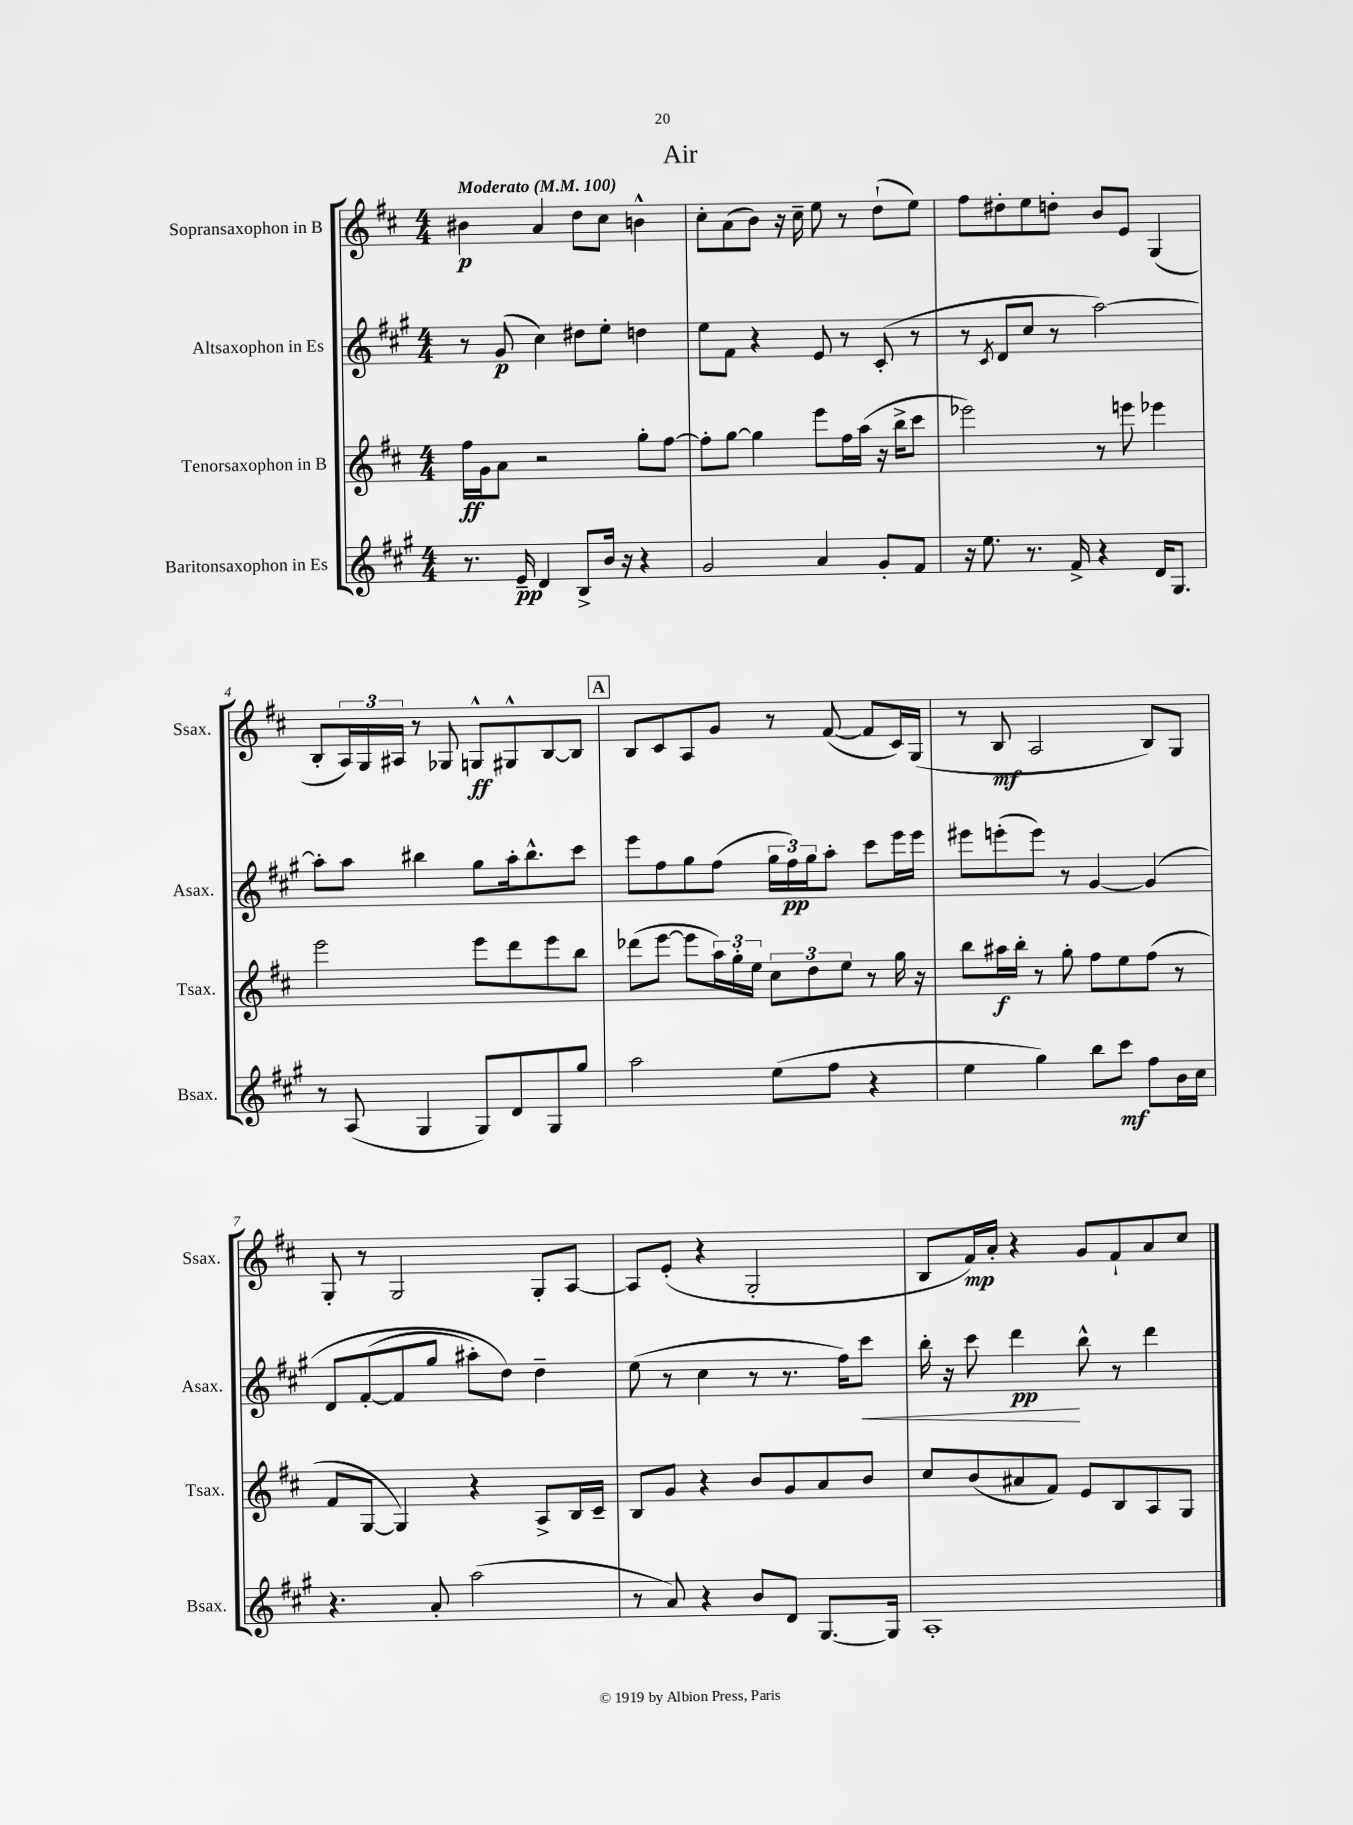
\header { title = "Air" }
<<
\new StaffGroup <<
\new Staff = "s0" \with { instrumentName = "Sopransaxophon in B" shortInstrumentName = "Ssax." } {
    \clef treble \key d \major \numericTimeSignature \time 4/4 \tempo "Moderato" 4 = 100
    bis'4\p a'4 d''8 cis''8 b'4-^ |
    cis''8-. a'8( b'8) r16 cis''16-- e''8 r8 d''8-!( e''8) |
    fis''8 dis''8-. e''8 d''8-. b'8 e'8 g4( |
    b8-. \tuplet 3/2 { a16) g16 ais16 } r8 ges8 g8-^\ff gis8-^ b8~ b8 |
    \mark \markup { \box "A" } b8 cis'8 a8 g'8 r8 fis'8~( fis'8 cis'16) g16( |
    r8 b8\mf a2 b8) g8 |
    g8-. r8 g2 g8-. a8~ |
    a8 e'8-.( r4 g2-. |
    b8 fis'16\mp) a'16-. r4 g'8 fis'8-! a'8 cis''8 \bar "|." |
}
\new Staff = "s1" \with { instrumentName = "Altsaxophon in Es" shortInstrumentName = "Asax." } {
    \clef treble \key a \major \numericTimeSignature \time 4/4
    r8 gis'8\p( cis''4) dis''8 e''8-. d''4 |
    e''8 fis'8 r4 e'8 r8 cis'8-.( r8 |
    r8 \acciaccatura { cis'8 } d'8 cis''8 r8 a''2~) |
    a''8-. a''8 bis''4 gis''8 a''16-. bis''8.-^ cis'''8 |
    \mark \markup { \box "A" } e'''8 fis''8 gis''8 fis''8( \tuplet 3/2 { gis''16 fis''16\pp) gis''16 } a''8-. cis'''8 e'''16 e'''16 |
    eis'''8 e'''8-.( e'''8) r8 gis'4~ gis'4\( |
    d'8 fis'8~-.( fis'8 gis''8 ais''8-.) d''8\) d''4-- |
    e''8( r8 cis''4 r8 r8. fis''16) cis'''8\< |
    b''16-. r16 cis'''8 d'''4\pp\! b''8-^ r8 d'''4 \bar "|." |
}
\new Staff = "s2" \with { instrumentName = "Tenorsaxophon in B" shortInstrumentName = "Tsax." } {
    \clef treble \key d \major \numericTimeSignature \time 4/4
    fis''16\ff g'16 a'8 r2 g''8-. fis''8~ |
    fis''8-. g''8~ g''4 e'''8 fis''16 a''16( r16 b''16-> cis'''8 |
    ees'''2) r8 e'''8 ees'''4 |
    e'''2 e'''8 d'''8 e'''8 b''8 |
    \mark \markup { \box "A" } des'''8( e'''8~ e'''8 \tuplet 3/2 { a''16) g''16-. e''16 } \tuplet 3/2 { cis''8 d''8 e''8 } r8 g''16 r16 |
    b''8 ais''16\f b''16-. r8 g''8-. fis''8 e''8 fis''8( r8 |
    fis'8 g8~ g4) r4 a8-> b16 cis'16-- |
    b8 g'8 r4 b'8 g'8 a'8 b'8 |
    cis''8 b'8( ais'8 fis'8) e'8 b8 a8 g8 \bar "|." |
}
\new Staff = "s3" \with { instrumentName = "Baritonsaxophon in Es" shortInstrumentName = "Bsax." } {
    \clef treble \key a \major \numericTimeSignature \time 4/4
    r8. e'16--\pp d'4 b8-> b'16 r16 r4 |
    gis'2 a'4 gis'8-. fis'8 |
    r16 e''8. r8. fis'16-> r4 d'16 gis8. |
    r8 a8( gis4 gis8) d'8 gis8 gis''8 |
    \mark \markup { \box "A" } a''2 e''8( fis''8 r4 |
    e''4 gis''4) b''8 cis'''8\mf fis''8 b'16 cis''16 |
    r4. a'8-. a''2( |
    r8 a'8) r4 b'8 d'8 gis8.~ gis16 |
    a1-. \bar "|." |
}
>>
>>
